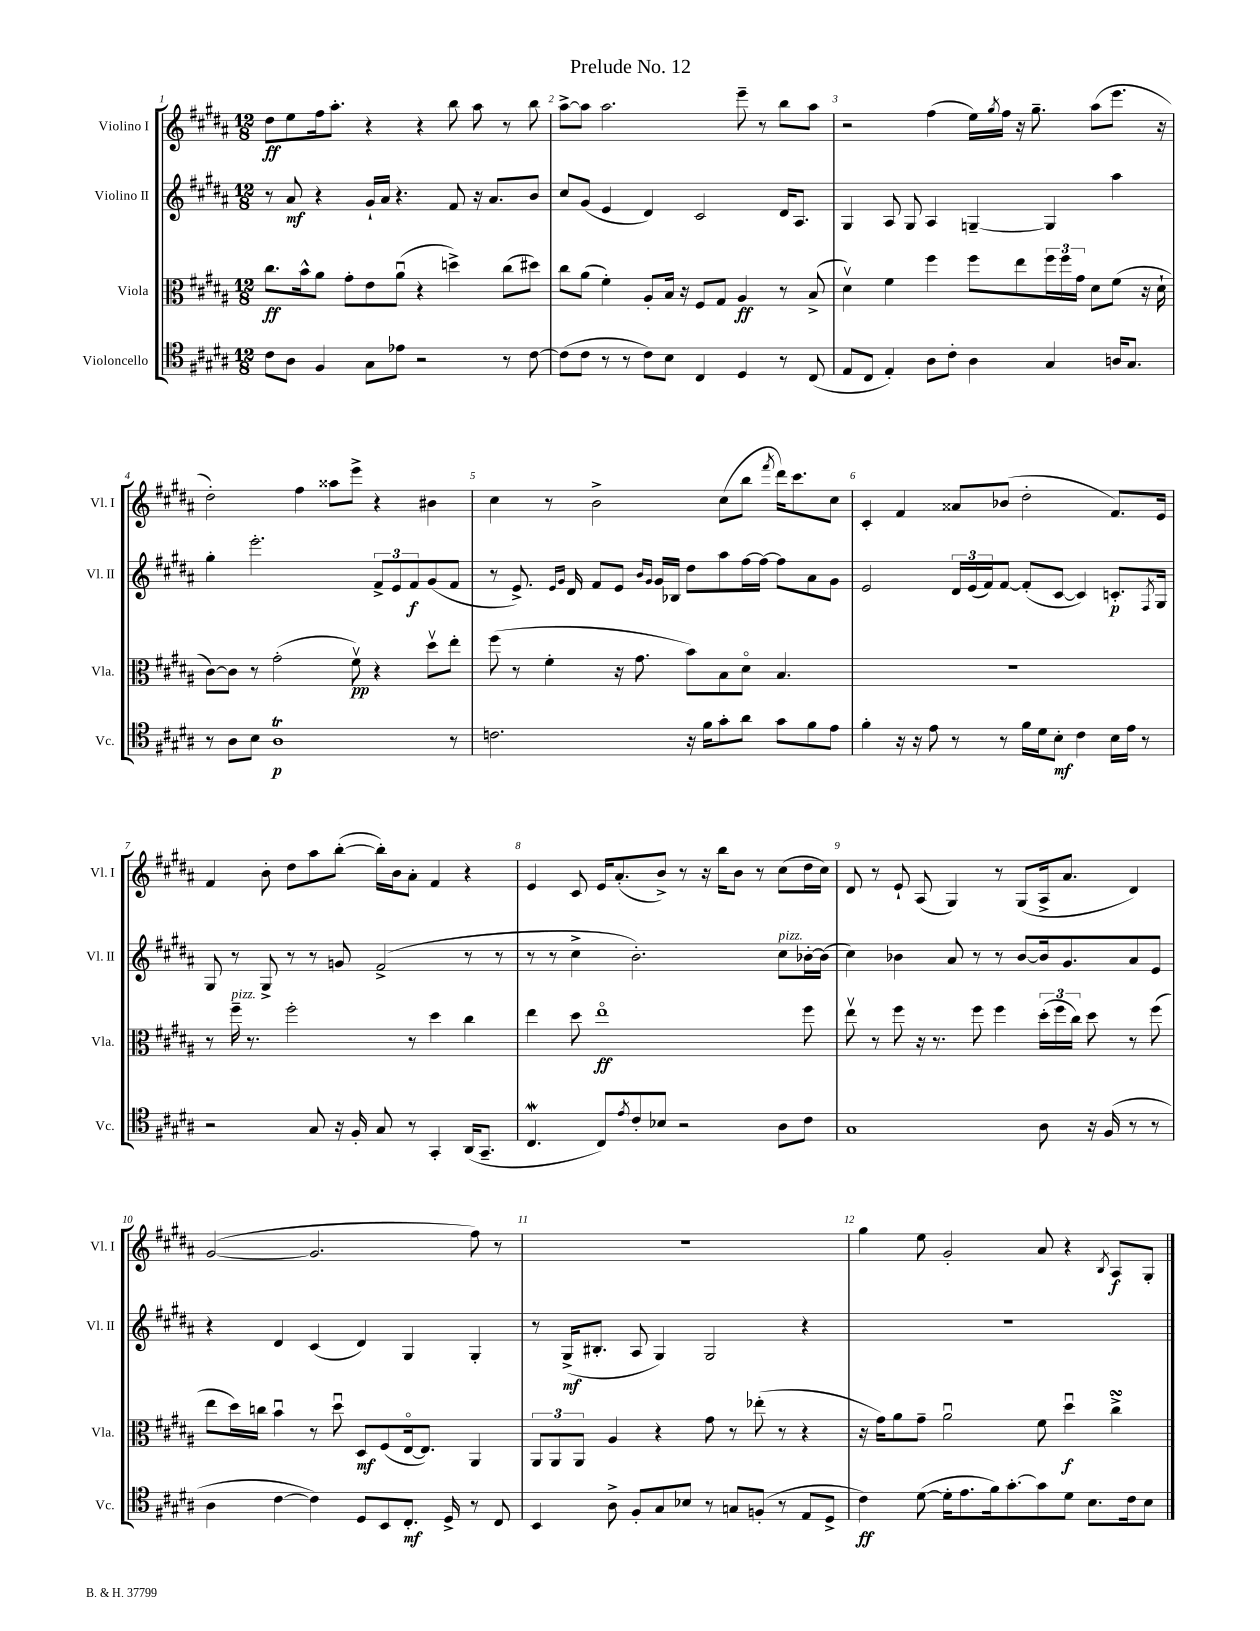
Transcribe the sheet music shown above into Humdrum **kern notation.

**kern	**kern	**kern	**kern
*staff4	*staff3	*staff2	*staff1
*clefC4	*clefC3	*clefG2	*clefG2
*k[f#c#g#d#a#]	*k[f#c#g#d#a#]	*k[f#c#g#d#a#]	*k[f#c#g#d#a#]
*M12/8	*M12/8	*M12/8	*M12/8
8c#	8.cc#	8r	8dd#
8A#	.	8a#	8ee
.	16b^^	.	.
4F#	8a#	4r	16ff#
.	.	.	8.aa#'
.	8g#'	.	.
8G#	8e	16g#`	4r
.	.	16a#	.
8e-	(8a#u	4.r	.
2r	4r	.	4r
.	4dd^)	8f#	8bb
.	.	16r	8aa#
.	.	8.a#	.
8r	(8cc#	.	8r
[8c#	8dd#)	8b	8bb
=	=	=	=
(8c#]	8cc#	8cc#	[8aa#^
8c#	(8a#	(8g#	8aa#]
8r	4f#')	4e	2.aa#
8r	.	.	.
8c#)	8A#'	4d#)	.
8B	16B	.	.
.	16r	.	.
4C#	8F#	2c#	.
.	8G#	.	.
4D#	4A#	.	8eee~
.	.	.	8r
8r	8r	16d#	8bb
.	.	8.A#	.
(8C#	(8B^	.	8aa#
=	=	=	=
8E	4d#v)	4G#	2r
8C#	.	.	.
4E')	4f#	8A#	.
.	.	8G#	.
8A#	4ff#	4A#	(4ff#
8c#'	.	.	.
4A#	8ff#	[4G~	16ee)
.	.	.	8qgg#
.	.	.	16ff#
.	8ee	.	16r
.	.	.	8.gg#~
4G#	24ff#	4G]	.
.	24ff#	.	.
.	24g#	.	.
.	8d#	.	(8aa#
16A	(8f#	4aa#	8.eee
8.G#	.	.	.
.	16r	.	.
.	16d#`	.	16r
=	=	=	=
8r	[8c#)	4gg#'	2dd#')
8A#	8c#]	.	.
8B	8r	2.eee'	.
1A#	(2g#'	.	.
.	.	.	4ff#
.	.	.	8aa##
.	8f#v)	.	8eee^
.	4r	12f#^	4r
.	.	12e	.
.	.	12f#	.
.	8dd#v	(8g#	4b#
8r	8ee'	8f#	.
=	=	=	=
2.c	(8ff#	8r	4cc#
.	8r	8.e^)	.
.	4f#'	.	8r
.	.	16qqe	.
.	.	16qqg#	.
.	.	16d#	.
.	.	8f#	2b^
.	16r	8e	.
.	8.g#	.	.
.	.	16qqb	.
.	.	16qqg#	.
.	.	16g#	.
.	.	16B-	.
16r	8b)	8dd#	.
16f#	.	.	.
8g#'	8B	8aa#	(8cc#
8a#	8d#o	[16ff#	8bb
.	.	16ff#_	.
.	.	.	8qfff#
8g#	4.B	8ff#]	16ddd#)
.	.	.	8.ccc#
8f#	.	8a#	.
8e	.	8g#	8cc#
=	=	=	=
4f#'	1.r	2e	4c#'
16r	.	.	4f#
16r	.	.	.
8e	.	.	.
8r	.	24d#	8a##
.	.	(24e	.
.	.	24f#)	.
8r	.	[8f#	(8b-
16f#	.	(8f#']	2dd#'
16d#	.	.	.
8B'	.	[8c#	.
4c#	.	4c#])	.
16B	.	8.c'	8.f#)
16e	.	.	.
8r	.	.	.
.	.	8qF#	.
.	.	16G#	16e
=	=	=	=
2r	8r	8G#	4f#
.	16ff#~	8r	.
.	8.r	.	.
.	.	8G#^	8b'
.	2ff#'	8r	8dd#
8G#	.	8r	8aa#
16r	.	8g	([8bb'
16F#'	.	.	.
8G#	.	(2f#^	16bb'])
.	.	.	16b
8r	8r	.	8a#'
4GG#'	4dd#	.	4f#
(16AA#	4cc#	8r	4r
8.GG#~	.	.	.
.	.	8r	.
=	=	=	=
4.C#	4ee	8r	4e
.	.	8r	.
.	8dd#	4cc#^	8c#
8C#)	1eeo	.	16e
.	.	.	(8.a#'
8qe	.	.	.
8c#'	.	2.b')	.
8B-	.	.	8b^)
2r	.	.	8r
.	.	.	16r
.	.	.	16bb
.	.	.	8b
.	.	.	8r
8A#	.	8cc#	(8cc#
8c#	8ff#	[16b-'	16dd#
.	.	(16b-]	16cc#)
=	=	=	=
1G#	8eev	4cc#)	8d#
.	8r	.	8r
.	8ff#	4b-	8e`
.	16r	.	(8A#
.	8.r	.	.
.	.	8a#	4G#)
.	8ff#	8r	.
.	4ff#	8r	8r
.	.	[8b-	(8G#
8A#	(24dd#'	16b-]	16A#^
.	24ff#	.	.
.	.	8.g#	8.a#
.	24cc#)	.	.
16r	8dd#	.	.
(16F#	.	.	.
8r	8r	8a#	4d#)
8r	(8ff#	8e	.
=	=	=	=
4A#	8ee	4r	([2g#
.	16dd#)	.	.
.	16cc	.	.
[4c#	4bu	4d#	.
4c#])	8r	(4c#	2.g#]
.	8dd#u	.	.
8D#	8D#	4d#)	.
8BB	(8F#	.	.
8.C#'	[16Eo	4G#	.
.	8.E])	.	.
16D#^	.	.	.
8r	4AA#	4G#'	8ff#)
8C#	.	.	8r
=	=	=	=
4BB	12AA#	8r	1.r
.	12AA#	.	.
.	.	(16G#^	.
.	12AA#	.	.
.	.	8.B#'	.
8A#^	4A#	.	.
8F#'	.	8A#	.
8G#	4r	4G#)	.
8B-	.	.	.
8r	8g#	2G#	.
8G	8r	.	.
(8F'	(8ee-'	.	.
8r	8r	.	.
8E	4r	4r	.
8D#^	.	.	.
=	=	=	=
4c#)	16r	1.r	4gg#
.	16g#)	.	.
.	8a#	.	.
([8d#	8g#~	.	8ee
16d#']	2a#u	.	2g#'
8.e	.	.	.
16f#)	.	.	.
[8.g#'	.	.	.
8g#]	8f#	.	8a#
8d#	4dd#u	.	4r
8.B	.	.	.
.	.	.	8qB
.	4cc#^	.	8A#
16c#	.	.	.
8B	.	.	8G#'
==	==	==	==
*-	*-	*-	*-
